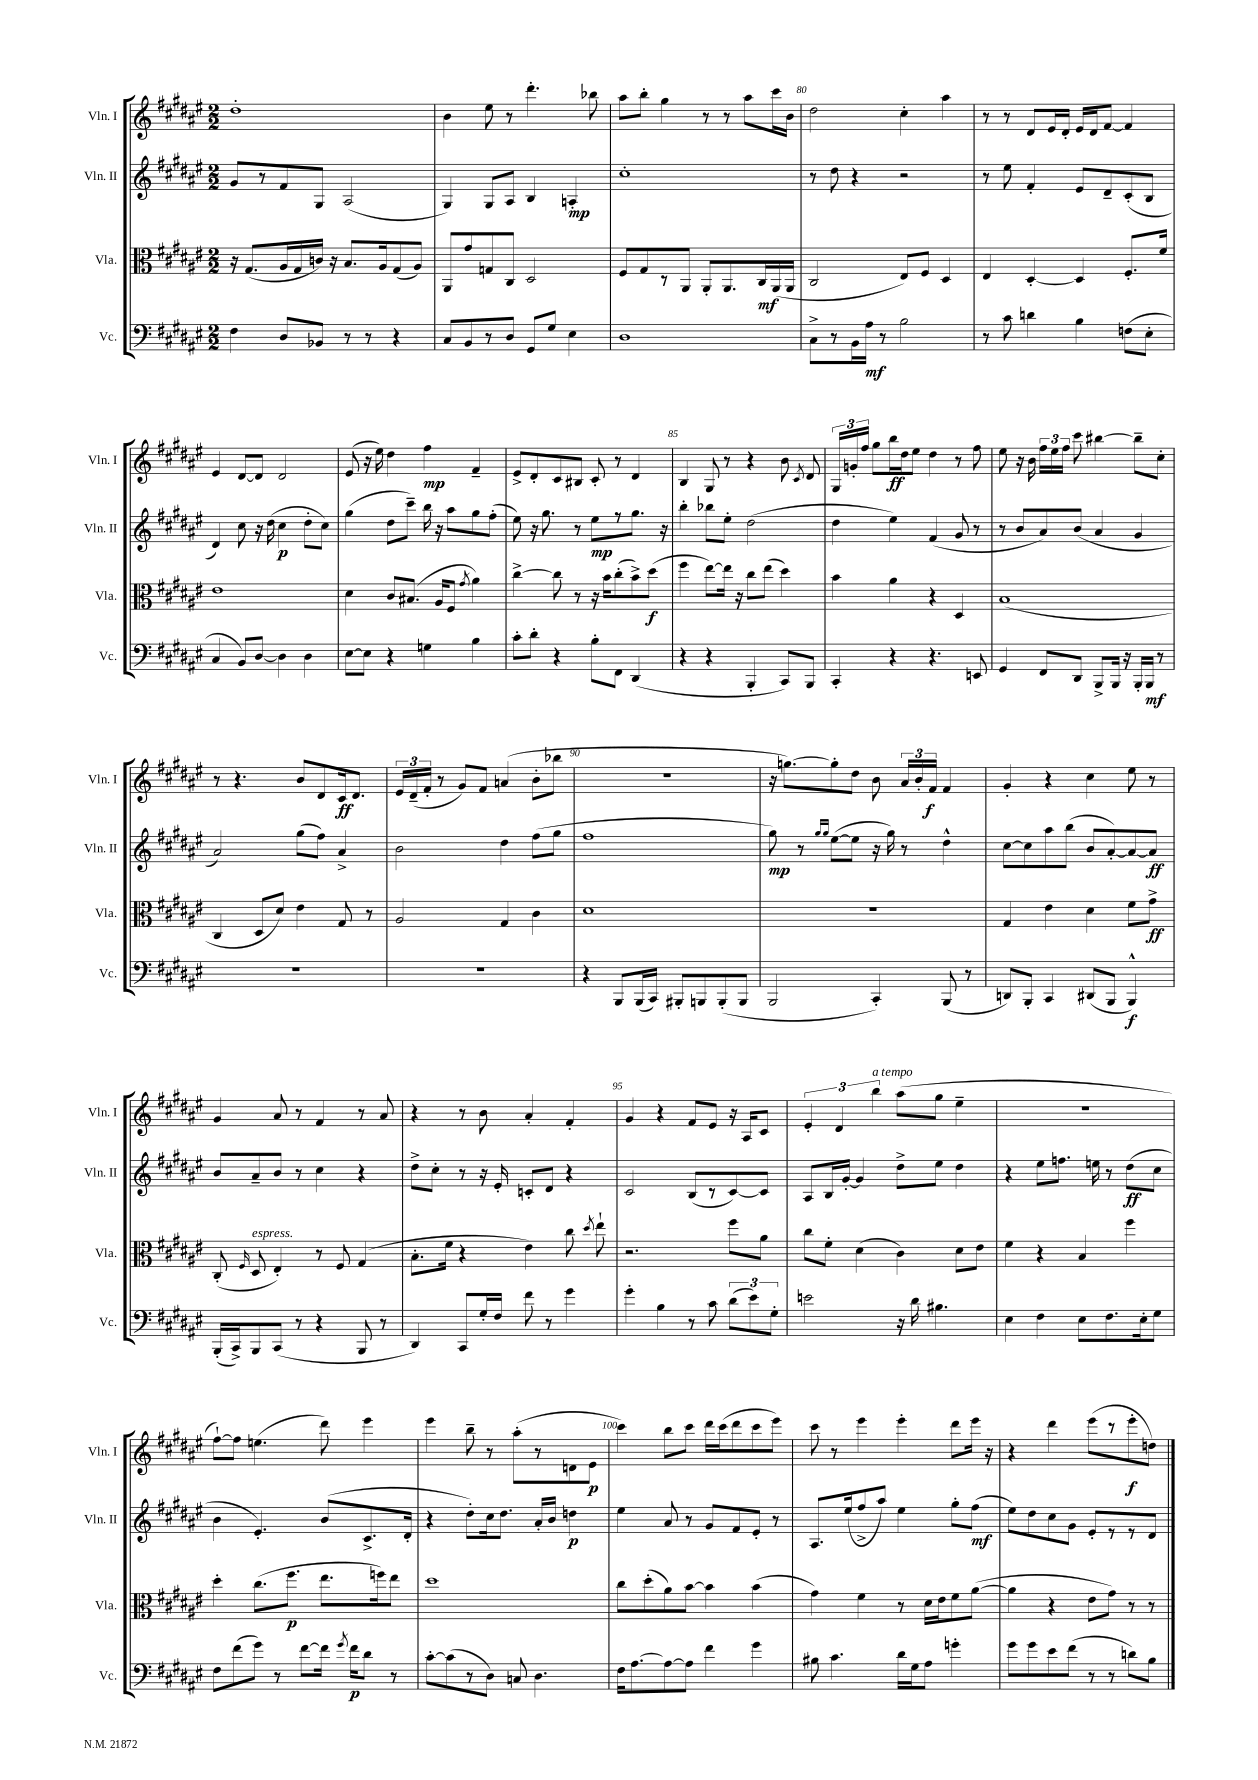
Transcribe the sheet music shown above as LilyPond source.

<<
\new StaffGroup <<
\new Staff = "s0" \with { instrumentName = "Vln. I" shortInstrumentName = "Vln. I" } {
    \clef treble \key fis \major \numericTimeSignature \time 2/2
    \autoBeamOff dis''1-. |
    b'4 eis''8 r8 dis'''4.-. bes''8 |
    ais''8[ b''8]-. gis''4 r8 r8 ais''8[ cis'''16 b'16] |
    dis''2 cis''4-. ais''4 |
    r8 r8 dis'8[ eis'16 dis'16]-. eis'16[ dis'16 fis'8]~ fis'4 |
    eis'4 dis'8[~ dis'8] dis'2 |
    eis'8( r16 eis''16) dis''4 fis''4\mp fis'4-- |
    eis'8[-> dis'8-. cis'8 bis8] cis'8-. r8 dis'4 |
    b4 gis8 r8 r4 b'8 \acciaccatura { cis'8 } dis'8 |
    \tuplet 3/2 { gis16[ g'16-. fis''16] } gis''8[ b''16\ff dis''16 eis''8] dis''4 r8 fis''8 |
    eis''8 r16 b'16 \tuplet 3/2 { fis''16[ eis''16 fis''16] } cis'''8 bis''4~ bis''8[-- cis''8]-. |
    r8 r4. b'8[ dis'8 cis'16\ff dis'8.] |
    \tuplet 3/2 { eis'16[ dis'16--( fis'16]-. } r8 gis'8[) fis'8] a'4( b'8[-. bes''8] |
    R1 |
    r16 g''8.[~) g''8-. dis''8] b'8 \tuplet 3/2 { ais'16[ b'16-. fis'16]\f } fis'4 |
    gis'4-. r4 cis''4 eis''8 r8 |
    gis'4 ais'8 r8 fis'4 r8 ais'8 |
    r4 r8 b'8 ais'4-. fis'4-. |
    gis'4 r4 fis'8[ eis'8] r16 ais16[ cis'8] |
    \tuplet 3/2 { eis'4-. dis'4 b''4^\markup { \italic "a tempo" } } ais''8[( gis''8] eis''4-- |
    R1 |
    fis''8[~-!) fis''8] e''4.( dis'''8) eis'''4 |
    eis'''4 b''8-- r8 ais''8[-.( r8 d'8 eis'8]\p |
    cis'''4) b''8[ cis'''8] dis'''16[ cis'''16( dis'''8 cis'''8 eis'''8]) |
    cis'''8 r8 eis'''4 eis'''4-. dis'''8[ eis'''16] r16 |
    r4 dis'''4 eis'''8[( r8 eis'''8-.\f d''8]) \bar "|." |
}
\new Staff = "s1" \with { instrumentName = "Vln. II" shortInstrumentName = "Vln. II" } {
    \clef treble \key fis \major \numericTimeSignature \time 2/2
    \autoBeamOff gis'8[ r8 fis'8 gis8] ais2( |
    gis4) gis8[ ais8] b4 a4-.\mp |
    cis''1-. |
    r8 dis''8 r4 r2 |
    r8 eis''8 fis'4-. eis'8[ dis'8-- cis'8-.( b8] |
    dis'4) cis''8 r16 dis''16( cis''4\p dis''8[-. cis''8]) |
    gis''4( dis''8[ cis'''8]--) b''16 r16 ais''8[ gis''8 fis''8]-.( |
    eis''8) r16 gis''8. r8 eis''8[\mp r8 gis''8.] r16 |
    b''4-. bes''8[ eis''8]-. dis''2( |
    dis''4 eis''4) fis'4( gis'8 r8 |
    r8 b'8[ ais'8) b'8]( ais'4 gis'4 |
    ais'2) gis''8[( fis''8]) ais'4-> |
    b'2 dis''4 fis''8[( gis''8] |
    fis''1 |
    gis''8\mp) r8 \grace { gis''16[ gis''16] } eis''8[~( eis''8] r16 gis''16) r8 dis''4-^ |
    cis''8[~ cis''8 ais''8 b''8]( b'8[ ais'8~-.) ais'8~ ais'8]\ff |
    b'8[ ais'8-- b'8] r8 cis''4 r4 |
    dis''8[-> cis''8]-. r8 r16 eis'16-. c'8[-. dis'8] r4 |
    cis'2 b8[( r8 cis'8~) cis'8] |
    ais8[ b16 gis'16]~-. gis'4 dis''8[-> eis''8] dis''4 |
    r4 eis''8[ f''8.] e''16 r8 dis''8[\ff( cis''8] |
    b'4 eis'4.-.) b'8[( cis'8.-> dis'16]-. |
    r4 dis''8[-.) cis''16 dis''8.] ais'16[-. b'16] d''4\p |
    eis''4 ais'8 r8 gis'8[ fis'8 eis'8]-. r8 |
    ais8.[ eis''16( fis''8-> ais''8]) eis''4 gis''8[-. fis''8]\mf( |
    eis''8[) dis''8 cis''8 gis'8] eis'8[-. r8 r8 dis'8] \bar "|." |
}
\new Staff = "s2" \with { instrumentName = "Vla." shortInstrumentName = "Vla." } {
    \clef alto \key fis \major \numericTimeSignature \time 2/2
    \autoBeamOff r16 gis8.[( ais16 gis16 c'16]) r16 b8.[ ais16 gis8( ais8]) |
    ais,8[ gis'8 g8 cis8] dis2 |
    fis8[ gis8 r8 ais,8] ais,8[-. ais,8. cis16\mf ais,16( ais,16] |
    cis2 eis8[) fis8] dis4 |
    eis4 dis4~-. dis4 fis8.[-. fis'16] |
    eis'1 |
    dis'4 cis'8[ bis8.]( ais16[ fis8] \acciaccatura { gis'8 } ais'4) |
    cis''4~-> cis''8 r8 r16 b'16[ cis''8-.( b'8->) dis''8]\f( |
    fis''4 eis''8[~) eis''16] r16 cis''8[ eis''8]( dis''4) |
    b'4 ais'4 r4 dis4 |
    b1( |
    cis4 dis8[ dis'8]) eis'4 gis8 r8 |
    ais2 gis4 cis'4 |
    dis'1 |
    r1 |
    gis4 eis'4 dis'4 fis'8[ gis'8]->\ff |
    cis8-.( \grace { fis16 } dis8^\markup { \italic "espress." } eis4-.) r8 fis8 gis4( |
    b8.[-. fis'16] r4 eis'4) cis''8 \acciaccatura { dis''8 } eis''8-! |
    r2. fis''8[ ais'8] |
    cis''8[ fis'8]-. dis'4( cis'4) dis'8[ eis'8] |
    fis'4 r4 b4 fis''4 |
    dis''4-. cis''8.[( fis''8.]\p eis''8.[ f''16) eis''8] |
    dis''1 |
    cis''8[ dis''8-.( ais'8) b'8]~ b'4 b'4( |
    gis'4) fis'4 r8 dis'16[ eis'16 fis'8 ais'8]~( |
    ais'4 r4 eis'8[ gis'8]) r8 r8 \bar "|." |
}
\new Staff = "s3" \with { instrumentName = "Vc." shortInstrumentName = "Vc." } {
    \clef bass \key fis \major \numericTimeSignature \time 2/2
    \autoBeamOff fis4 dis8[ bes,8] r8 r8 r4 |
    cis8[ b,8 r8 dis8] gis,8[ gis8] eis4 |
    dis1 |
    cis8[-> r8 b,16 ais16]\mf r8 b2 |
    r8 cis'8 d'4 b4 f8[( eis8]-. |
    cis4 b,8[) dis8]~ dis4 dis4 |
    eis8[~ eis8] r4 g4 b4 |
    cis'8[-. dis'8]-. r4 b8[-. fis,8] dis,4( |
    r4 r4 b,,4-. cis,8[) b,,8] |
    cis,4-. r4 r4. e,8 |
    gis,4 fis,8[ dis,8] b,,8[-> b,,16] r16 b,,16[-. b,,16]\mf r8 |
    R1 |
    r1 |
    r4 b,,8[ b,,16( cis,16]) bis,,8[-. b,,8 b,,8-.( b,,8] |
    b,,2 cis,4-.) b,,8( r8 |
    d,8[) b,,8]-. cis,4 dis,8[( b,,8] b,,4-^\f) |
    b,,16[-.( cis,16->) b,,8 cis,8]( r8 r4 b,,8 r8 |
    dis,4) cis,8[ gis16-. fis16] fis'8 r8 gis'4 |
    gis'4-. b4 r8 cis'8 \tuplet 3/2 { dis'8[( eis'8) gis8]-. } |
    e'2 r16 dis'16 bis4. |
    eis4 fis4 eis8[ fis8. eis16-. gis8] |
    fis8[ fis'8( gis'8]) r8 fis'8[~ fis'16] \acciaccatura { gis'8 } fis'16[\p dis'8] r8 |
    cis'8[~-. cis'8( r8 dis8]) c8 dis4. |
    fis16[ ais8.~ ais8~ ais8] fis'4 gis'4 |
    bis8 cis'4. dis'16[ gis16 ais8] g'4-. |
    gis'8[ gis'8 eis'8 fis'8]( r8 r8 d'8[) b8] \bar "|." |
}
>>
>>
\layout { \context { \Score currentBarNumber = #77 \override BarNumber.break-visibility = ##(#f #t #t) barNumberVisibility = #(every-nth-bar-number-visible 5) } }
